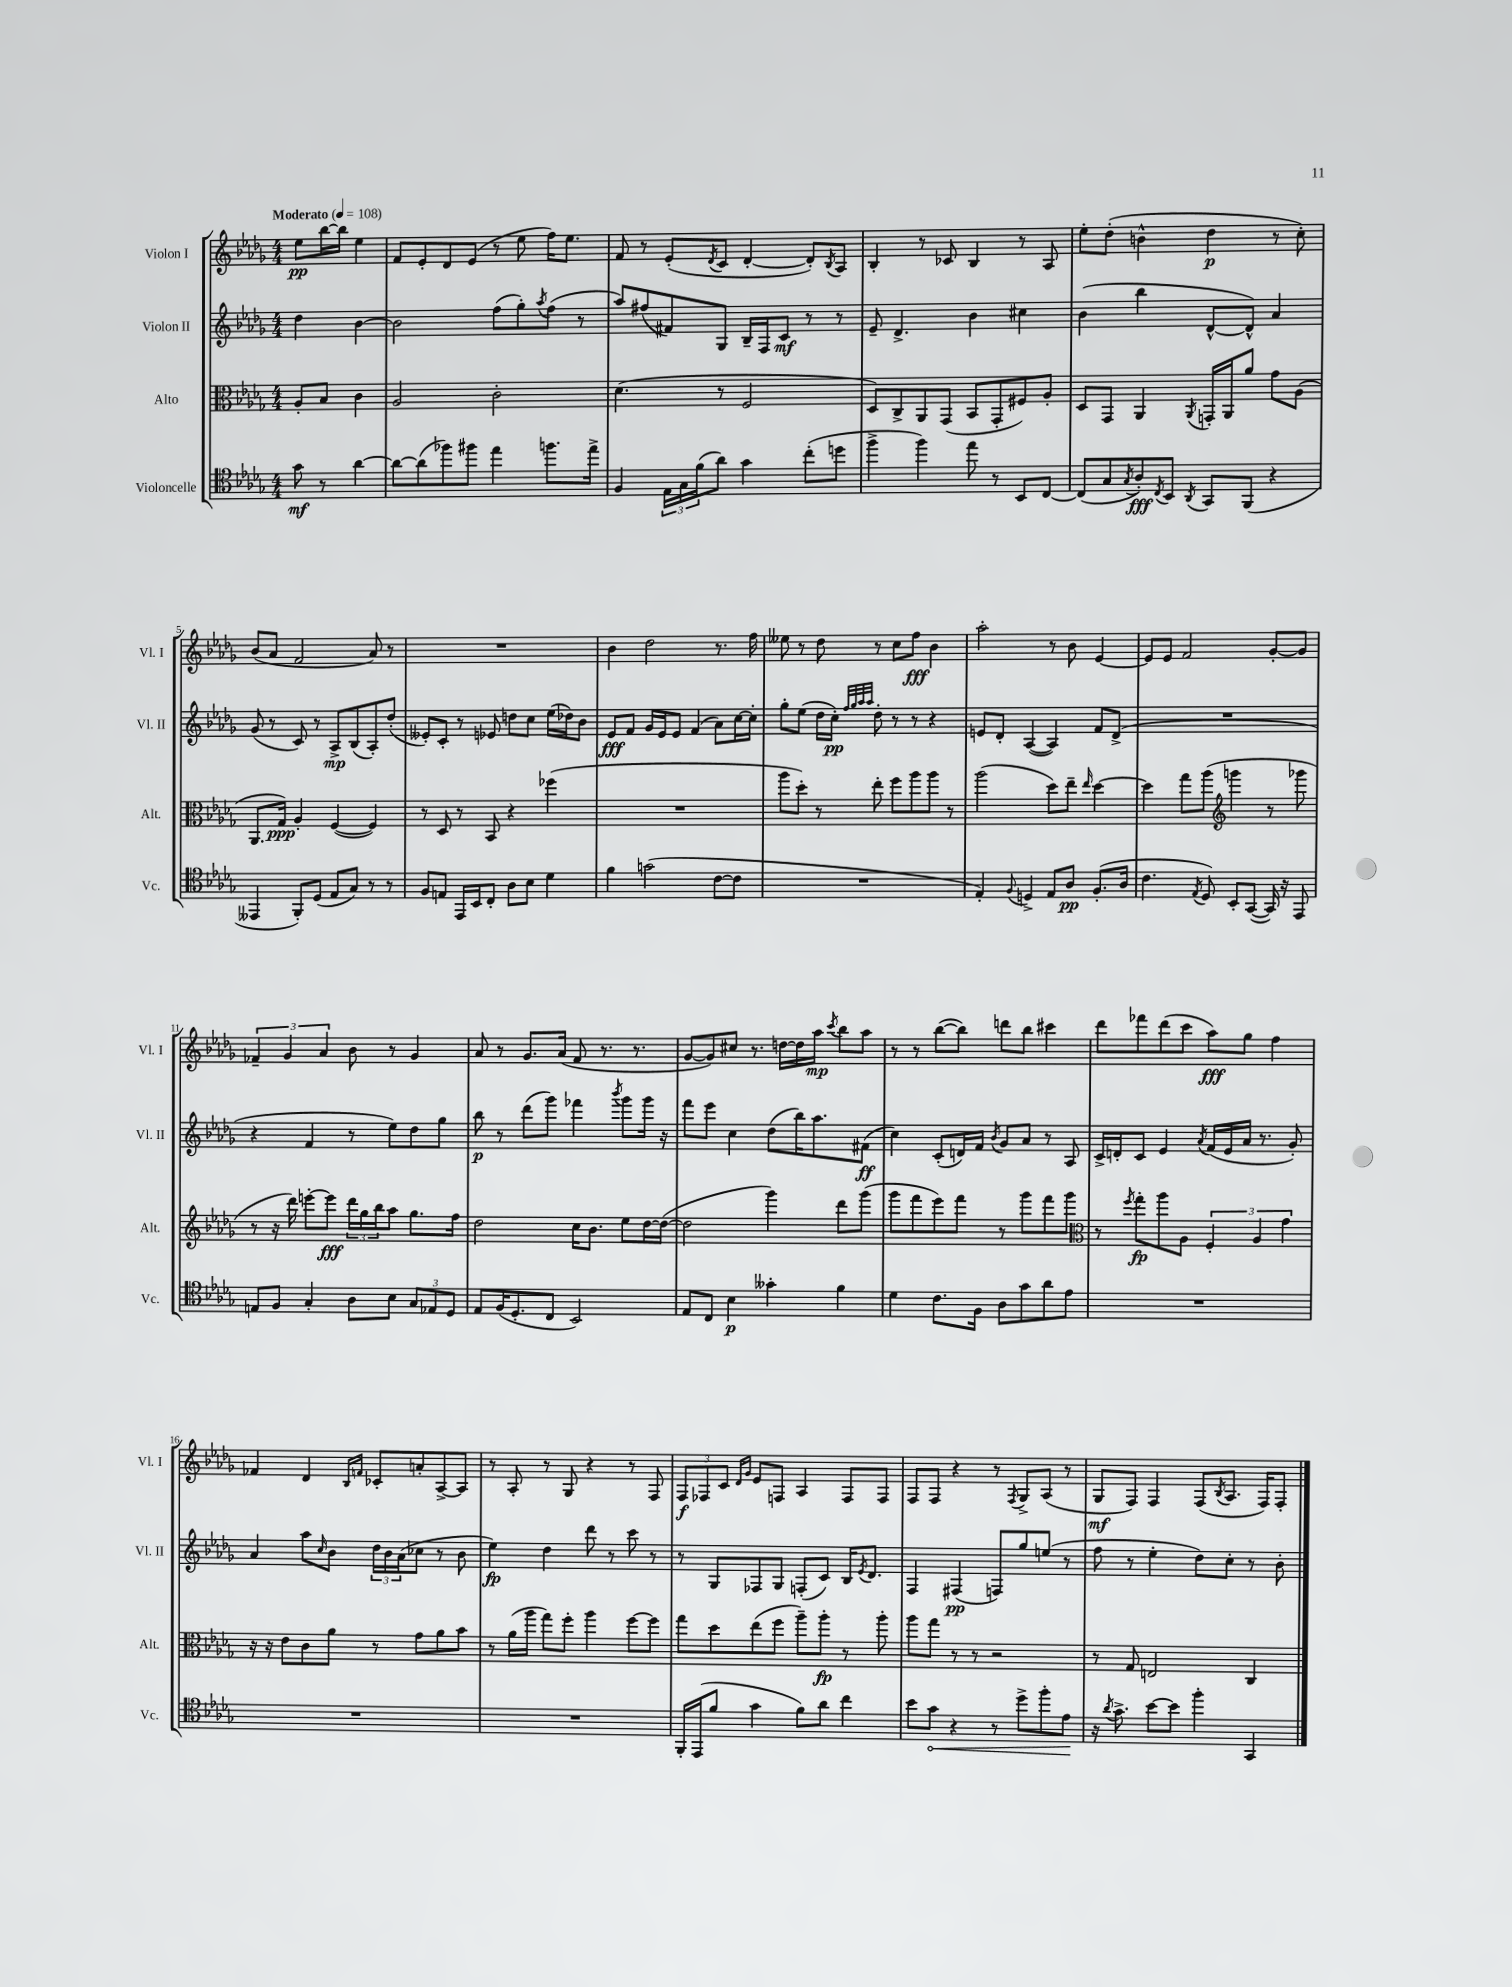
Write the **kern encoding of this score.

**kern	**dynam	**kern	**dynam	**kern	**dynam	**kern	**dynam
*part4	*part4	*part3	*part3	*part2	*part2	*part1	*part1
*staff4	*staff4	*staff3	*staff3	*staff2	*staff2	*staff1	*staff1
*I"Violoncelle	*	*I"Alto	*	*I"Violon II	*	*I"Violon I	*
*I'Vc.	*	*I'Alt.	*	*I'Vl. II	*	*I'Vl. I	*
*clefC4	*	*clefC3	*	*clefG2	*	*clefG2	*
*k[b-e-a-d-g-]	*	*k[b-e-a-d-g-]	*	*k[b-e-a-d-g-]	*	*k[b-e-a-d-g-]	*
*M4/4	*	*M4/4	*	*M4/4	*	*M4/4	*
*MM108	*	*MM108	*	*MM108	*	*MM108	*
=	=	=	=	=	=	=	=
!	!	!	!	!	!	!LO:TX:a:B:t=Moderato	!
8g-\	mf	8A-'/L	.	4dd-\	.	8ee-\L	pp
8r	.	8B-/J	.	.	.	[16bb-\L	.
.	.	.	.	.	.	16bb-\JJ]	.
[4a-\	.	4c\	.	[4b-\	.	4ee-\	.
=1	=1	=1	=1	=1	=1	=1	=1
8a-\L_	.	2A-/	.	2b-\]	.	8f/L	.
(8a-\]	.	.	.	.	.	8e-'/	.
8ff-X\)	.	.	.	.	.	8d-/	.
8ff#X\J	.	.	.	.	.	(8e-/J	.
4ee-\	.	2c'\	.	(8ff\L	.	8r	.
.	.	.	.	8gg-'\)	.	8ee-\	.
.	.	.	.	8qaa-/	.	.	.
8.ffn\L	.	.	.	(8ff\J	.	16ff\KL)	.
.	.	.	.	.	.	8.ee-\J	.
.	.	.	.	8r	.	.	.
16ee-^\Jk	.	.	.	.	.	.	.
=2	=2	=2	=2	=2	=2	=2	=2
4F/	.	(4.d-\	.	8aa-/L)	.	8f/	.
.	.	.	.	(8ff#X/	.	8r	.
24E-\LL	.	.	.	8f#X/)	.	(8e-'/L	.
24G-\	.	.	.	.	.	.	.
(24f\J	.	.	.	.	.	.	.
.	.	.	.	.	.	8qd-/	.
8a-\J)	.	8r	.	8G-/J	.	8c/J	.
4g-\	.	2F/	.	16B-~/LL	.	[4d-'/	.
.	.	.	.	16F/J	.	.	.
.	.	.	.	8c/J	mf	.	.
(8cc'\L	.	.	.	8r	.	8d-'/L])	.
.	.	.	.	.	.	8qB-/	.
8ddn\J	.	.	.	8r	.	8A-/J	.
=3	=3	=3	=3	=3	=3	=3	=3
4ff^\	.	8D-/L)	.	8e-~/	.	4B-'/	.
.	.	8C^/	.	4.d-^/	.	.	.
4ff\)	.	8AA-/	.	.	.	8r	.
.	.	(8GG-/J	.	.	.	8c-X/	.
8ee-\	.	8BB-/L	.	4b-\	.	4B-/	.
8r	.	8GG-'/	.	.	.	.	.
8BB-/L	.	8F#X/)	.	4cc#X\	.	8r	.
[8C/J	.	8A-'/J	.	.	.	8A-/	.
=4	=4	=4	=4	=4	=4	=4	=4
(8C/L]	.	8D-/L	.	(4b-\	.	8ee-'\L	.
8G-/	.	8GG-/J	.	.	.	(8dd-'\J	.
8qG-/	.	.	.	.	.	.	.
8A-'/)	fff	4AA-/	.	4bb-\	.	4bn^^\	.
8qC/	.	.	.	.	.	.	.
8BB-/J	.	.	.	.	.	.	.
8qAA-/	.	8qAA-/	.	.	.	.	.
8GG-/L	.	16GGn'/LL	.	[8d-^^/L	.	4dd-\	p
.	.	16AA-/J	.	.	.	.	.
(8FF/J	.	8a-/J	.	8d-^^/J])	.	.	.
4r	.	8g-\L	.	4a-/	.	8r	.
.	.	(8A-\J	.	.	.	8cc'\)	.
!!LO:LB:g=z
=5	=5	=5	=5	=5	=5	=5	=5
4EE--X/	.	8.AA-/L	.	(8g-/	.	(8b-/L	.
.	.	.	.	8r	.	8a-/J	.
.	.	16G-/Jk)	ppp	.	.	.	.
8FF'/L)	.	4A-'/	.	8c/)	.	2f/	.
(8D-/J	.	.	.	8r	.	.	.
8E-/L	.	([4F/	.	8A-^/L	mp	.	.
8G-/J)	.	.	.	(8B-/	.	.	.
8r	.	4F/])	.	8A-'/)	.	8a-/)	.
8r	.	.	.	(8dd-'/J	.	8r	.
=6	=6	=6	=6	=6	=6	=6	=6
8F/L	.	8r	.	8e--X'/L)	.	1r	.
8En/J	.	8D-/	.	8c'/J	.	.	.
16EE-/LL	.	8r	.	8r	.	.	.
16BB-/J	.	.	.	.	.	.	.
8C'/J	.	8BB-/	.	8e-X/	.	.	.
8A-\L	.	4r	.	8ddn\L	.	.	.
8B-\J	.	.	.	8cc\J	.	.	.
4d-\	.	(4ff-X\	.	(16ee-\LL	.	.	.
.	.	.	.	16dd-X\J)	.	.	.
.	.	.	.	8b-\J	.	.	.
=7	=7	=7	=7	=7	=7	=7	=7
4f\	.	1r	.	8e-/L	fff	4b-\	.
.	.	.	.	8f/J	.	.	.
(2gn\	.	.	.	16g-/LL	.	2dd-\	.
.	.	.	.	16e-/J	.	.	.
.	.	.	.	8e-/J	.	.	.
.	.	.	.	(4f/	.	.	.
[8c\L	.	.	.	8a-\L)	.	8.r	.
8c\J]	.	.	.	[16cc\L	.	.	.
.	.	.	.	16cc'\JJ]	.	16ff\	.
=8	=8	=8	=8	=8	=8	=8	=8
1r	.	8aa-\L	.	8gg-'\L	.	8ee--X\	.
.	.	8dd-'\J)	.	(8ee-\J	.	8r	.
.	.	8r	.	16dd-\LL	.	8dd-\	.
.	.	.	.	16cc'\JJ)	pp	.	.
.	.	.	.	32qqff/LLL	.	.	.
.	.	.	.	32qqgg-/	.	.	.
.	.	.	.	32qqaa-/	.	.	.
.	.	.	.	32qqaa-/JJJ	.	.	.
.	.	8ee-'\	.	8dd-'\	.	8r	.
.	.	8ff\L	.	8r	.	8cc\L	.
.	.	8aa-\	.	8r	.	8ff\J	fff
.	.	8aa-\J	.	4r	.	4b-\	.
.	.	8r	.	.	.	.	.
=9	=9	=9	=9	=9	=9	=9	=9
4E-'/)	.	(2aa-\	.	8en/L	.	2aa-'\	.
.	.	.	.	8d-'/J	.	.	.
8qqF/	.	.	.	.	.	.	.
4Dn^/	.	.	.	([4A-/	.	.	.
8E-/L	.	8dd-\L)	.	4A-/])	.	8r	.
8A-/J	pp	8ee-~\J	.	.	.	8b-\	.
.	.	16qqee-/	.	.	.	.	.
(8.F'/L	.	[4dd-\	.	8f/L	.	[4e-/	.
.	.	.	.	(8d-^/J	.	.	.
16A-/Jk	.	.	.	.	.	.	.
=10	=10	=10	=10	=10	=10	=10	=10
4.c\	.	4dd-\]	.	1r	.	8e-/L]	.
.	.	.	.	.	.	8e-/J	.
.	.	8gg-\L	.	.	.	2f/	.
8qE-/	.	.	.	.	.	.	.
8D-/)	.	(8aa-\J	.	.	.	.	.
*	*	*clefG2	*	*	*	*	*
8BB-'/L	.	4gggn\	.	.	.	.	.
([8GG-/J	.	.	.	.	.	.	.
16GG-/])	.	8r	.	.	.	[8g-'/L	.
16r	.	.	.	.	.	.	.
8EE-/	.	8ggg-X\	.	.	.	8g-/J]	.
!!LO:LB:g=z
=11	=11	=11	=11	=11	=11	=11	=11
8En/L	.	8r	.	4r	.	6f-X~/	.
8F/J	.	16r	.	.	.	.	.
.	.	.	.	.	.	6g-/	.
.	.	16ddd-\)	.	.	.	.	.
4G-'/	.	[8eeen'\L	.	4f/	.	.	.
.	.	.	.	.	.	6a-/	.
.	.	8eee\J]	fff	.	.	.	.
8A-\L	.	24ddd-\LL	.	8r	.	8b-\	.
.	.	24gg-\	.	.	.	.	.
.	.	24bb-\J	.	.	.	.	.
8B-\J	.	8aa-\J	.	8ee-\L)	.	8r	.
12G-/L	.	8.gg-\L	.	8dd-\	.	4g-/	.
12E-X/	.	.	.	.	.	.	.
.	.	.	.	8gg-\J	.	.	.
12D-/J	.	.	.	.	.	.	.
.	.	16ff\Jk	.	.	.	.	.
=12	=12	=12	=12	=12	=12	=12	=12
8E-/L	.	2dd-\	.	8bb-\	p	8a-/	.
(16F/K	.	.	.	8r	.	8r	.
8.D-'/	.	.	.	.	.	.	.
.	.	.	.	(8ddd-\L	.	8.g-/L	.
8C/J	.	.	.	8ggg-\J)	.	.	.
.	.	.	.	.	.	(16a-/Jk	.
2BB-/)	.	16cc\KL	.	4fff-X\	.	8f/	.
.	.	8.b-\J	.	.	.	.	.
.	.	.	.	.	.	8.r	.
.	.	.	.	8qbbb-/	.	.	.
.	.	8ee-\L	.	8ggg-\L	.	.	.
.	.	.	.	.	.	8.r	.
.	.	[16dd-\L	.	16ggg-\Jk	.	.	.
.	.	(16dd-\JJ_	.	16r	.	.	.
=13	=13	=13	=13	=13	=13	=13	=13
8E-/L	.	2dd-\]	.	8fff\L	.	[8g-/L	.
8C/J	.	.	.	8eee-\J	.	8g-/])	.
4B-\	p	.	.	4cc\	.	8cc#X/J	.
.	.	.	.	.	.	8.r	.
4g--X'\	.	4ggg-\)	.	(8dd-\L	.	.	.
.	.	.	.	.	.	[16ddn\LL	.
.	.	.	.	16bb-\K)	.	16dd\]	.
.	.	.	.	8.aa-\	.	16aa-\JJ	mp
.	.	.	.	.	.	8qccc/	.
4f\	.	8ddd-\L	.	.	.	8bb-\L	.
.	.	(8ggg-\J	.	(8f#X\J	ff	8aa-\J	.
=14	=14	=14	=14	=14	=14	=14	=14
4d-\	.	8ggg-\L	.	4cc\)	.	8r	.
.	.	8fff\	.	.	.	8r	.
8.c\L	.	8eee-\)	.	(8c'/L	.	([8bb-\L	.
.	.	8fff\J	.	16dn/L)	.	8bb-\J])	.
16F\Jk	.	.	.	16f/JJ	.	.	.
.	.	.	.	8qb-/	.	.	.
8A-\L	.	8r	.	8g-/L	.	8dddn\L	.
8g-\	.	8ggg-\L	.	8a-/J	.	8bb-\J	.
8a-\	.	8fff\	.	8r	.	4ccc#X\	.
8e-\J	.	8ggg-\J	.	8A-/	.	.	.
=15	=15	=15	=15	=15	=15	=15	=15
*	*	*clefC3	*	*	*	*	*
1r	.	8r	.	16c^/LL	.	8ddd-\L	.
.	.	.	.	16dn'/J	.	.	.
.	.	8qff/	.	.	.	.	.
.	.	8gg-'\L	fp	8c/J	.	8fff-X\	.
.	.	8aa-\	.	4e-/	.	(8ddd-\	.
.	.	8A-\J	.	.	.	8ccc\J	.
.	.	.	.	8qa-/	.	.	.
.	.	6F'/	.	(16f/LL	.	8aa-\L)	fff
.	.	.	.	16e-/	.	.	.
.	.	.	.	16a-/JJ	.	8gg-\J	.
.	.	6A-/	.	.	.	.	.
.	.	.	.	8.r	.	.	.
.	.	.	.	.	.	4ff\	.
.	.	6g-\	.	.	.	.	.
.	.	.	.	8g-'/)	.	.	.
!!LO:LB:g=z
=16	=16	=16	=16	=16	=16	=16	=16
1r	.	16r	.	4a-/	.	4f-X/	.
.	.	16r	.	.	.	.	.
.	.	8e-\L	.	.	.	.	.
.	.	8c\	.	8aa-\L	.	4d-/	.
.	.	.	.	16qqcc/	.	.	.
.	.	8a-\J	.	8b-\J	.	.	.
.	.	.	.	.	.	16qqB-/LL	.
.	.	.	.	.	.	16qqfn/JJ	.
.	.	8r	.	24dd-\LL	.	8c-X'/L	.
.	.	.	.	24b-\	.	.	.
.	.	.	.	(24a-\J	.	.	.
.	.	8g-\L	.	8cc-X\J	.	8an'/	.
.	.	8a-\	.	8r	.	[8A-^/	.
.	.	8b-\J	.	8b-\	.	8A-/J]	.
=17	=17	=17	=17	=17	=17	=17	=17
1r	.	8r	.	4ee-\)	fp	8r	.
.	.	(16a-\LL	.	.	.	8A-'/	.
.	.	16aa-\JJ	.	.	.	.	.
.	.	8gg-\L)	.	4dd-\	.	8r	.
.	.	8ff'\J	.	.	.	8G-/	.
.	.	4aa-\	.	8ddd-\	.	4r	.
.	.	.	.	8r	.	.	.
.	.	[8ff\L	.	8ccc\	.	8r	.
.	.	8ff\J]	.	8r	.	8F/	.
=18	=18	=18	=18	=18	=18	=18	=18
16FF'/LL	.	8gg-\L	.	8r	.	12F/L	f
(16EE-/J	.	.	.	.	.	.	.
.	.	.	.	.	.	12F-X/	.
8f/J	.	8dd-\	.	8G-/L	.	.	.
.	.	.	.	.	.	12c/J	.
.	.	.	.	.	.	16qqd-/LL	.
.	.	.	.	.	.	16qqg-/JJ	.
4g-\	.	(8ee-\	.	8F-X/	.	8e-/L	.
.	.	8ff\J	.	8G-/J	.	8Fn/J	.
8f\L)	.	8aa-~\L)	.	(8Fn'/L	.	4A-/	.
8a-\J	.	8aa-'\J	fp	8c/J)	.	.	.
4cc\	.	8r	.	16B-/KL	.	8F/L	.
.	.	.	.	8qe-/	.	.	.
.	.	.	.	8.d-/J	.	.	.
.	.	8aa-'\	.	.	.	8F/J	.
=19	=19	=19	=19	=19	=19	=19	=19
8b-\L	.	8aa-\L	.	4F/	.	8F/L	.
!	!LO:HP:b	!	!	!	!	!	!
8g-\J	<	8gg-\J	.	.	.	8F/J	.
4r	.	8r	.	(4F#X/	pp	4r	.
.	.	8r	.	.	.	.	.
8r	.	2r	.	8Fn/L)	.	8r	.
.	.	.	.	.	.	8qF/	.
8dd-^\L	.	.	.	8gg-/	.	8G-^/L	.
8ff'\	.	.	.	(8een/J	.	(8A-/J	.
8e-\J	.	.	.	8r	.	8r	.
.	[	.	.	.	.	.	.
=20	=20	=20	=20	=20	=20	=20	=20
16r	.	8r	.	8ff\	.	8G-/L	mf
8qa-/	.	.	.	.	.	.	.
8.g-^\	.	.	.	.	.	.	.
.	.	8G-/	.	8r	.	8F/J)	.
[8b-\L	.	2En/	.	4ee-'\	.	4F/	.
8b-\J]	.	.	.	.	.	.	.
4ff'\	.	.	.	8dd-\L)	.	(8F/L	.
.	.	.	.	.	.	8qB-/	.
.	.	.	.	8cc'\J	.	8.A-/J	.
4GG-/	.	4C/	.	8r	.	.	.
.	.	.	.	.	.	16F/KL)	.
.	.	.	.	8b-'\	.	8F'/J	.
==	==	==	==	==	==	==	==
*-	*-	*-	*-	*-	*-	*-	*-
